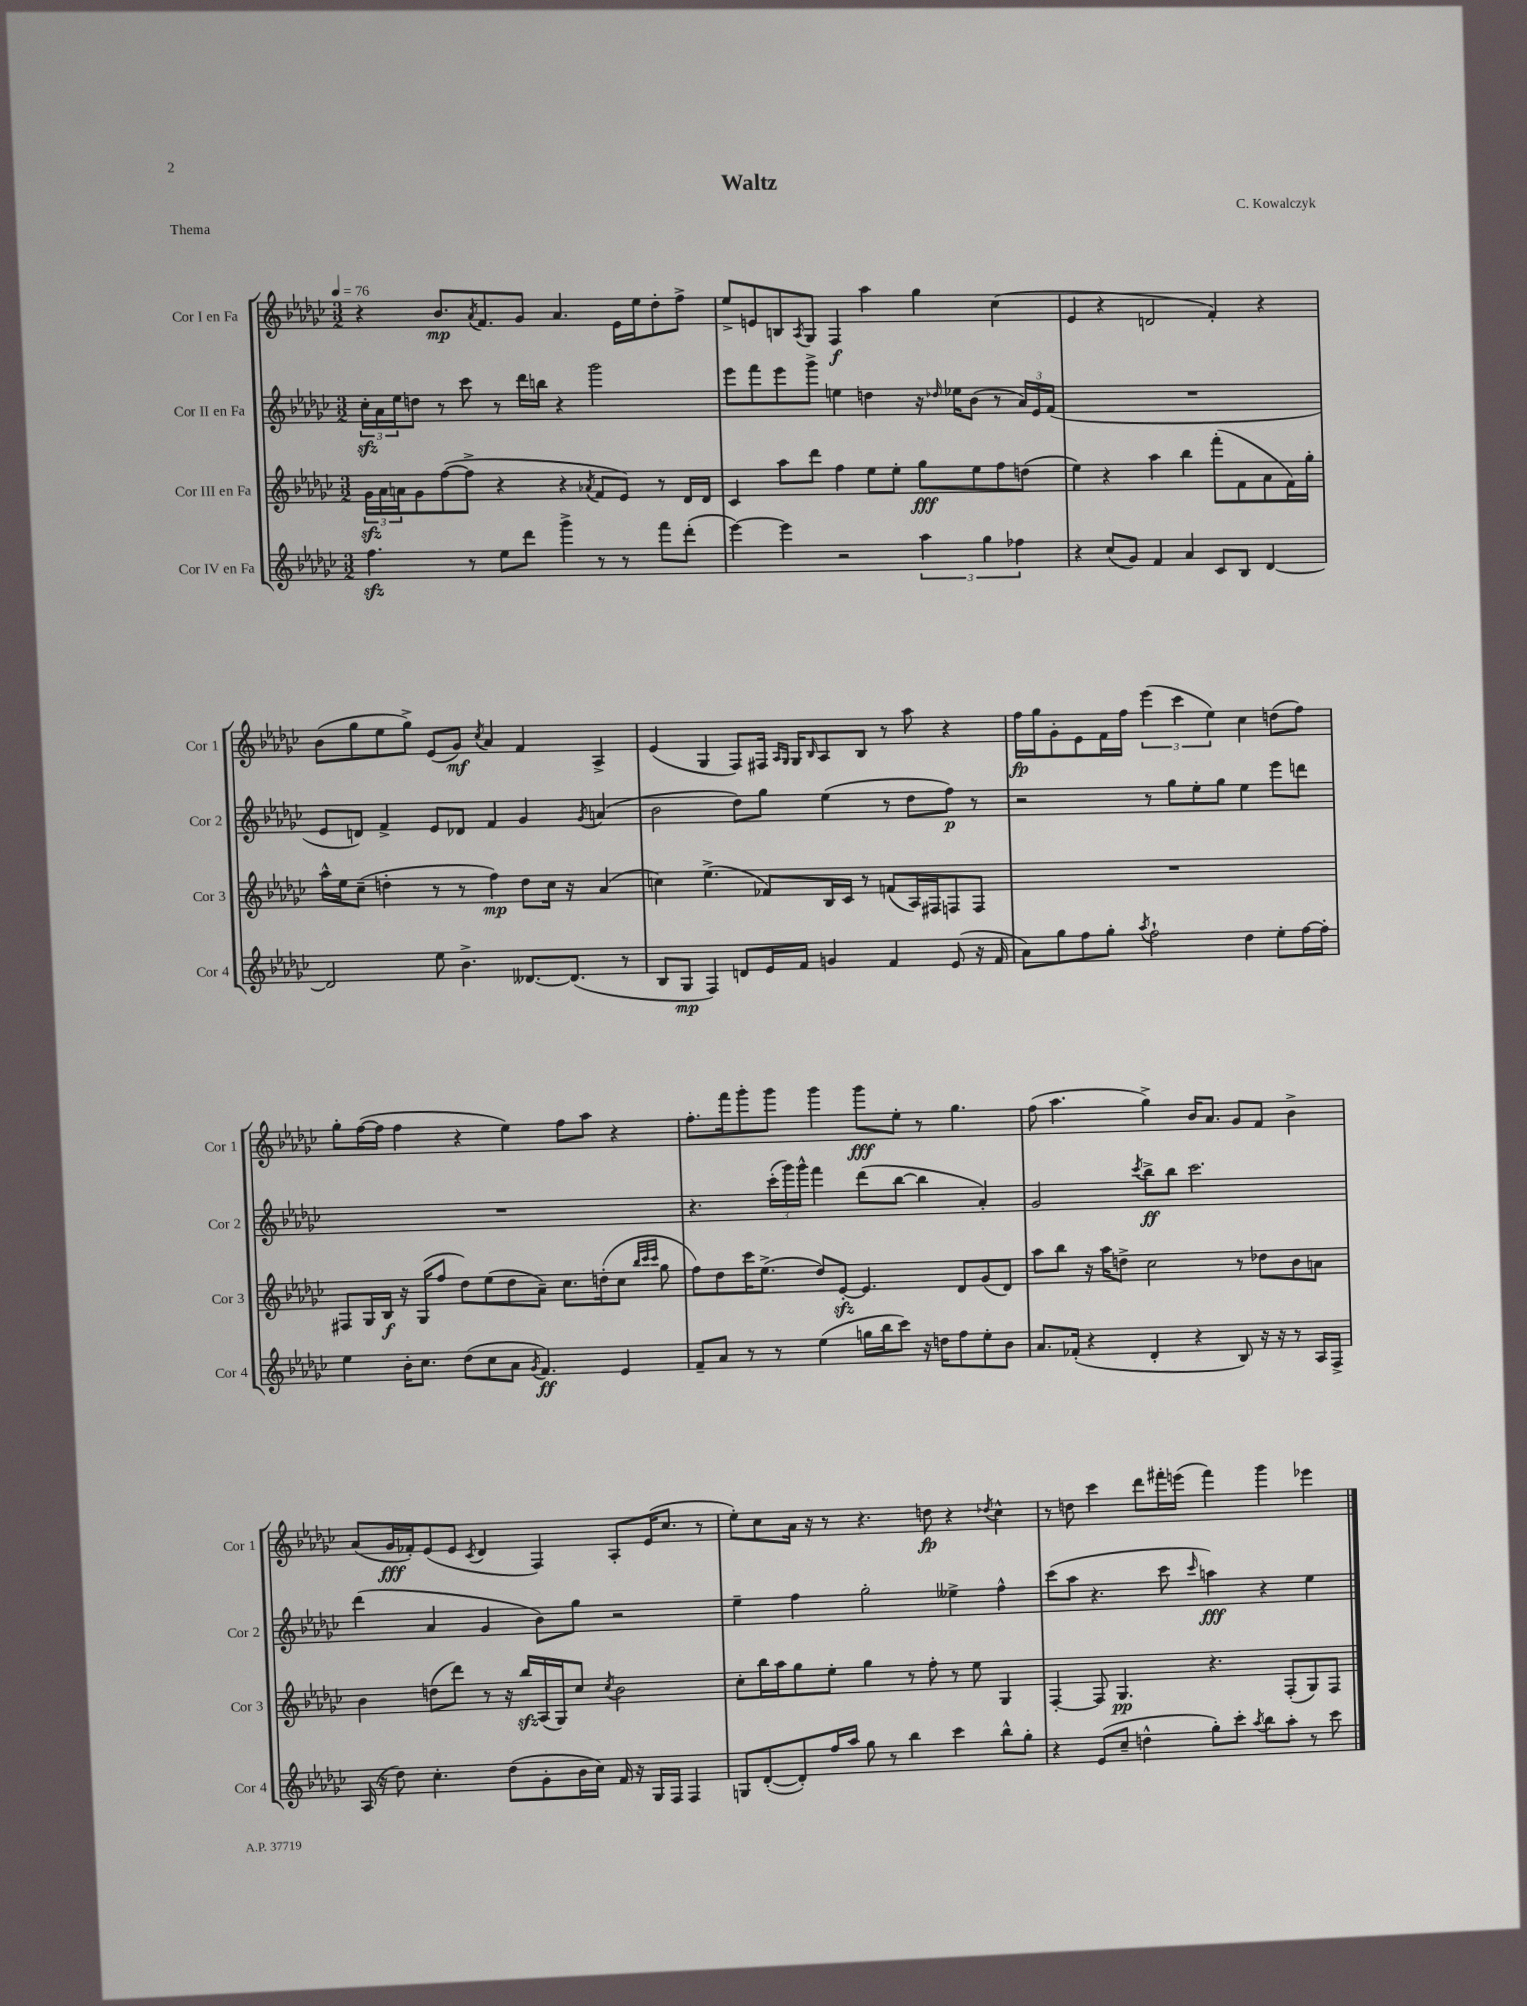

**kern	**dynam	**kern	**dynam	**kern	**dynam	**kern	**dynam
*part4	*part4	*part3	*part3	*part2	*part2	*part1	*part1
*staff4	*staff4	*staff3	*staff3	*staff2	*staff2	*staff1	*staff1
*I"Cor IV en Fa	*	*I"Cor III en Fa	*	*I"Cor II en Fa	*	*I"Cor I en Fa	*
*I'Cor 4	*	*I'Cor 3	*	*I'Cor 2	*	*I'Cor 1	*
*clefG2	*	*clefG2	*	*clefG2	*	*clefG2	*
*k[b-e-a-d-g-c-]	*	*k[b-e-a-d-g-c-]	*	*k[b-e-a-d-g-c-]	*	*k[b-e-a-d-g-c-]	*
*M3/2	*	*M3/2	*	*M3/2	*	*M3/2	*
*MM76	*	*MM76	*	*MM76	*	*MM76	*
=1	=1	=1	=1	=1	=1	=1	=1
4.ffzz\	.	24g-zz\LL	.	24cc-zz'\LL	.	4r	.
.	.	24a-\	.	24a-\	.	.	.
.	.	24an\J	.	24ee-\J	.	.	.
.	.	8g-\	.	8ddn\J	.	.	.
.	.	([8ff\	.	8r	.	8.b-/L	mp
8r	.	8ff^\J]	.	8ccc-\	.	.	.
.	.	.	.	.	.	8qa-/	.
.	.	.	.	.	.	8.f/	.
8ee-\L	.	4r	.	8r	.	.	.
8ddd-\J	.	.	.	16ddd-\LL	.	8g-/J	.
.	.	.	.	16bbn\JJ	.	.	.
4ggg-^\	.	4r	.	4r	.	4.a-/	.
.	.	8qa-X/	.	.	.	.	.
8r	.	8f/L	.	2ggg-\	.	.	.
8r	.	8e-/J)	.	.	.	16e-\LL	.
.	.	.	.	.	.	16ee-\J	.
8fff\L	.	8r	.	.	.	8dd-'\	.
(8ddd-'\J	.	16d-/LL	.	.	.	8ff^\J	.
.	.	16d-/JJ	.	.	.	.	.
=2	=2	=2	=2	=2	=2	=2	=2
[4eee-\)	.	4c-/	.	8eee-\L	.	8ee-^/L	.
.	.	.	.	8fff\	.	8en/	.
4eee-\]	.	8aa-\L	.	8eee-\	.	8Bn/	.
.	.	.	.	.	.	8qA-/	.
.	.	8ddd-\J	.	8ggg-^\J	.	8G-/J	.
2r	.	4ff\	.	4een\	.	4F/	f
.	.	8ee-\L	.	4ddn\	.	4aa-\	.
.	.	8ee-'\J	.	.	.	.	.
6aa-\	.	8gg-\L	fff	16r	.	4gg-\	.
.	.	.	.	16qqdd-X/	.	.	.
.	.	.	.	16ee-X\KL	.	.	.
.	.	8ee-\	.	(8b-\J	.	.	.
6gg-\	.	.	.	.	.	.	.
.	.	8ff\	.	8r	.	(4cc-\	.
6ff-X\	.	.	.	.	.	.	.
.	.	(8ddn\J	.	24a-/LL)	.	.	.
.	.	.	.	24e-/	.	.	.
.	.	.	.	(24f/JJ	.	.	.
=3	=3	=3	=3	=3	=3	=3	=3
4r	.	4ee-\)	.	1.r	.	4e-/	.
(8cc-/L	.	4r	.	.	.	4r	.
8g-/J)	.	.	.	.	.	.	.
4f/	.	4aa-\	.	.	.	2dn/	.
4a-/	.	4bb-\	.	.	.	.	.
8c-/L	.	(8fff'\L	.	.	.	4f'/)	.
8B-/J	.	8f\	.	.	.	.	.
[4d-/	.	8a-\	.	.	.	4r	.
.	.	16f\L)	.	.	.	.	.
.	.	16gg-'\JJ	.	.	.	.	.
!!LO:LB:g=z
=4	=4	=4	=4	=4	=4	=4	=4
2d-/]	.	16aa-^^\LL	.	8e-/L	.	(8b-\L	.
.	.	16ee-\J	.	.	.	.	.
.	.	(8cc-~\J	.	8dn/J)	.	8gg-\	.
.	.	4ddn'\	.	4f^/	.	8ee-\	.
.	.	.	.	.	.	8gg-^\J)	.
8ee-\	.	8r	.	8e-/L	.	(8e-/L	.
4.b-^\	.	8r	.	8d-X/J	.	8g-/J)	mf
.	.	.	.	.	.	8qcc-/	.
.	.	4ff\)	mp	4f/	.	4a-/	.
[8.d--X/L	.	8dd\L	.	4g-/	.	4f/	.
.	.	16cc-\Jk	.	.	.	.	.
(8.d--/J]	.	16r	.	.	.	.	.
.	.	.	.	8qg-/	.	.	.
.	.	(4a-/	.	(4an/	.	4A-^/	.
8r	.	.	.	.	.	.	.
=5	=5	=5	=5	=5	=5	=5	=5
8B-/L	.	4ccn\)	.	2b-\	.	(4e-/	.
8G-/J	mp	.	.	.	.	.	.
4F/)	.	(4.ee-^\	.	.	.	4G-/	.
8dn/L	.	.	.	8dd-\L)	.	8F/L)	.
16e-/L	.	8f-X/L)	.	8gg-\J	.	16F#X/Jk	.
.	.	.	.	.	.	16qqA-/LL	.
.	.	.	.	.	.	16qqG-/JJ	.
16f/JJ	.	.	.	.	.	16G-/KL	.
.	.	.	.	.	.	16qqB-/	.
4gn/	.	16B-/L	.	(4ee-\	.	8A-/	.
.	.	16c-/JJ	.	.	.	.	.
.	.	8r	.	.	.	8B-/J	.
4f/	.	(8fn/L	.	8r	.	8r	.
.	.	16A-/L)	.	8dd-\L	.	8aa-\	.
.	.	16F#X/J	.	.	.	.	.
(8e-/	.	8Fn/	.	8ff\J)	p	4r	.
16r	.	8F/J	.	8r	.	.	.
16f/	.	.	.	.	.	.	.
=6	=6	=6	=6	=6	=6	=6	=6
8a-\L)	.	1.r	.	2r	.	16ff\LL	fp
.	.	.	.	.	.	16gg-\J	.
8gg-\	.	.	.	.	.	8g-'\	.
8ff\	.	.	.	.	.	8e-\	.
8gg-'\J	.	.	.	.	.	16f\L	.
.	.	.	.	.	.	16ff\JJ	.
8qaa-/	.	.	.	.	.	.	.
2ff`\	.	.	.	8r	.	(6eee-\	.
.	.	.	.	8gg-\L	.	.	.
.	.	.	.	.	.	6ccc-\	.
.	.	.	.	8ee-'\	.	.	.
.	.	.	.	.	.	6ee-\)	.
.	.	.	.	8gg-\J	.	.	.
4dd-\	.	.	.	4ee-\	.	4cc-\	.
8ee-'\L	.	.	.	8eee-\L	.	(8ddn\L	.
[16ff\L	.	.	.	8dddn\J	.	8ff\J)	.
16ff'\JJ]	.	.	.	.	.	.	.
!!LO:LB:g=z
=7	=7	=7	=7	=7	=7	=7	=7
4ee-\	.	8F#X/L	.	1.r	.	8gg-'\L	.
.	.	16G-/L	.	.	.	([16ff\L	.
.	.	16B-/JJ	f	.	.	16ff\JJ]	.
16b-'\KL	.	16r	.	.	.	4ff\	.
8.cc-\J	.	(16G-/KL	.	.	.	.	.
.	.	8ff/J	.	.	.	.	.
(8dd-\L	.	8dd-\L)	.	.	.	4r	.
8cc-\	.	(8ee-\	.	.	.	.	.
8a-\J	.	8dd-\	.	.	.	4ee-\)	.
8qg-/	.	.	.	.	.	.	.
4.f/)	ff	8a-~\J)	.	.	.	.	.
.	.	8.cc-\L	.	.	.	8ff\L	.
.	.	.	.	.	.	8aa-\J	.
.	.	(16ddn'\k	.	.	.	.	.
4e-/	.	8cc-\J	.	.	.	4r	.
.	.	32qqbb-/LLL	.	.	.	.	.
.	.	32qqccc-/	.	.	.	.	.
.	.	32qqccc-/JJJ	.	.	.	.	.
.	.	8gg-\	.	.	.	.	.
=8	=8	=8	=8	=8	=8	=8	=8
8f~/L	.	8ff\L)	.	4.r	.	8.ff'\L	.
8a-/J	.	8dd-\	.	.	.	.	.
.	.	.	.	.	.	16fff\k	.
8r	.	16ccc-\K	.	.	.	8ggg-'\	.
.	.	(8.ee-^\J	.	.	.	.	.
8r	.	.	.	(24ccc-'\LL	.	8ggg-\J	.
.	.	.	.	24ggg-\)	.	.	.
.	.	.	.	24ggg-^^\JJ	.	.	.
(4ee-\	.	8dd-/L)	.	4fff\	.	4ggg-\	.
.	.	[8e-zz'/J	.	.	.	.	.
16ggn\LL	.	4.e-/]	.	(8ddd-\L	.	8ggg-\L	fff
16bb-\J	.	.	.	.	.	.	.
8ccc-\J)	.	.	.	[8bb-\J	.	8ee-'\J	.
16r	.	.	.	4bb-\]	.	8r	.
16ddn\KL	.	.	.	.	.	.	.
8ff\	.	8d-/L	.	.	.	4.gg-\	.
8ee-'\	.	(8g-/	.	4a-'/)	.	.	.
8b-\J	.	8d-/J)	.	.	.	.	.
=9	=9	=9	=9	=9	=9	=9	=9
8.a-/L	.	8aa-\L	.	2g-/	.	(8ff\	.
.	.	8bb-\J	.	.	.	4.aa-\	.
(16f-X'/Jk	.	.	.	.	.	.	.
4r	.	16r	.	.	.	.	.
.	.	16aa-\KL	.	.	.	.	.
.	.	8ddn^\J	.	.	.	.	.
.	.	.	.	8qccc-/	.	.	.
4d-'/	.	2cc-\	.	8bb-^\L	ff	4gg-^\)	.
.	.	.	.	8bb-\J	.	.	.
4r	.	.	.	2.ccc-\	.	16b-/KL	.
.	.	.	.	.	.	8.a-/J	.
8B-/)	.	8r	.	.	.	8g-/L	.
16r	.	8dd-X\L	.	.	.	8f/J	.
16r	.	.	.	.	.	.	.
8r	.	8b-\	.	.	.	4b-^\	.
16A-/LL	.	8an\J	.	.	.	.	.
16F^/JJ	.	.	.	.	.	.	.
!!LO:LB:g=z
=10	=10	=10	=10	=10	=10	=10	=10
(16A-/	.	4b-\	.	(4ddd-\	.	(8a-/L	.
16r	.	.	.	.	.	.	.
8dd-\)	.	.	.	.	.	16g-/L	fff
.	.	.	.	.	.	16f-X'/J)	.
4.cc-'\	.	(8ddn\L	.	4a-/	.	(8e-/	.
.	.	8ddd-\J)	.	.	.	8e-/J	.
.	.	.	.	.	.	8qc-/	.
.	.	8r	.	4g-/	.	4d-/	.
(8dd-\L	.	16r	.	.	.	.	.
.	.	16bb-zz/LL	.	.	.	.	.
8g-'\	.	(16A-/	.	8b-\L)	.	4F/)	.
.	.	16G-/J)	.	.	.	.	.
16b-\L	.	8cc-/J	.	8gg-\J	.	.	.
16cc-\JJ)	.	.	.	.	.	.	.
.	.	8qcc-/	.	.	.	.	.
16f/	.	2b-\	.	2r	.	8A-'/L	.
16r	.	.	.	.	.	.	.
16G-/LL	.	.	.	.	.	(16e-/K	.
16F/JJ	.	.	.	.	.	8.cc-/J	.
4F/	.	.	.	.	.	.	.
.	.	.	.	.	.	8r	.
=11	=11	=11	=11	=11	=11	=11	=11
8Gn/L	.	8cc-'\L	.	4ee-~\	.	8ee-'\L)	.
([8d-'/	.	16bb-\L	.	.	.	8cc-\	.
.	.	16aa-\J	.	.	.	.	.
8d-'/])	.	8gg-\	.	4ff\	.	16a-\Jk	.
.	.	.	.	.	.	16r	.
16ff/L	.	8ee-'\J	.	.	.	8r	.
16aa-/JJ	.	.	.	.	.	.	.
8gg-\	.	4gg-\	.	2gg-'\	.	4.r	.
8r	.	.	.	.	.	.	.
4bb-\	.	8r	.	.	.	.	.
.	.	8ff'\	.	.	.	8ddn\	fp
4ccc-\	.	8r	.	4ee--X^\	.	4r	.
.	.	8ee-\	.	.	.	.	.
.	.	.	.	.	.	8qdd-X/	.
8bb-^^\L	.	4G-/	.	4ff^^\	.	4cc-^^\	.
8gg-'\J	.	.	.	.	.	.	.
=12	=12	=12	=12	=12	=12	=12	=12
4r	.	[4F'/	.	(8ccc-\L	.	8r	.
.	.	.	.	8aa-\J	.	8ddn\	.
(8e-/L	.	8F/]	.	4.r	.	4ccc-\	.
8cc-~/J	.	4.G-/	pp	.	.	.	.
4ddn^^\	.	.	.	.	.	8ddd-\L	.
.	.	.	.	8ccc-\	.	16fff#X'\L	.
.	.	.	.	.	.	(16eeen\JJ	.
.	.	.	.	16qqccc-/	.	.	.
8gg-'\L)	.	4.r	.	4aan\)	fff	4fff#\)	.
8ccc-'\J	.	.	.	.	.	.	.
8qaa-/	.	.	.	.	.	.	.
8bb-\L	.	.	.	4r	.	4ggg-\	.
8aa-'\J	.	(8F'/L	.	.	.	.	.
8r	.	8G-/)	.	4ee-\	.	4eee-X\	.
8ccc-\	.	8F/J	.	.	.	.	.
==	==	==	==	==	==	==	==
*-	*-	*-	*-	*-	*-	*-	*-
